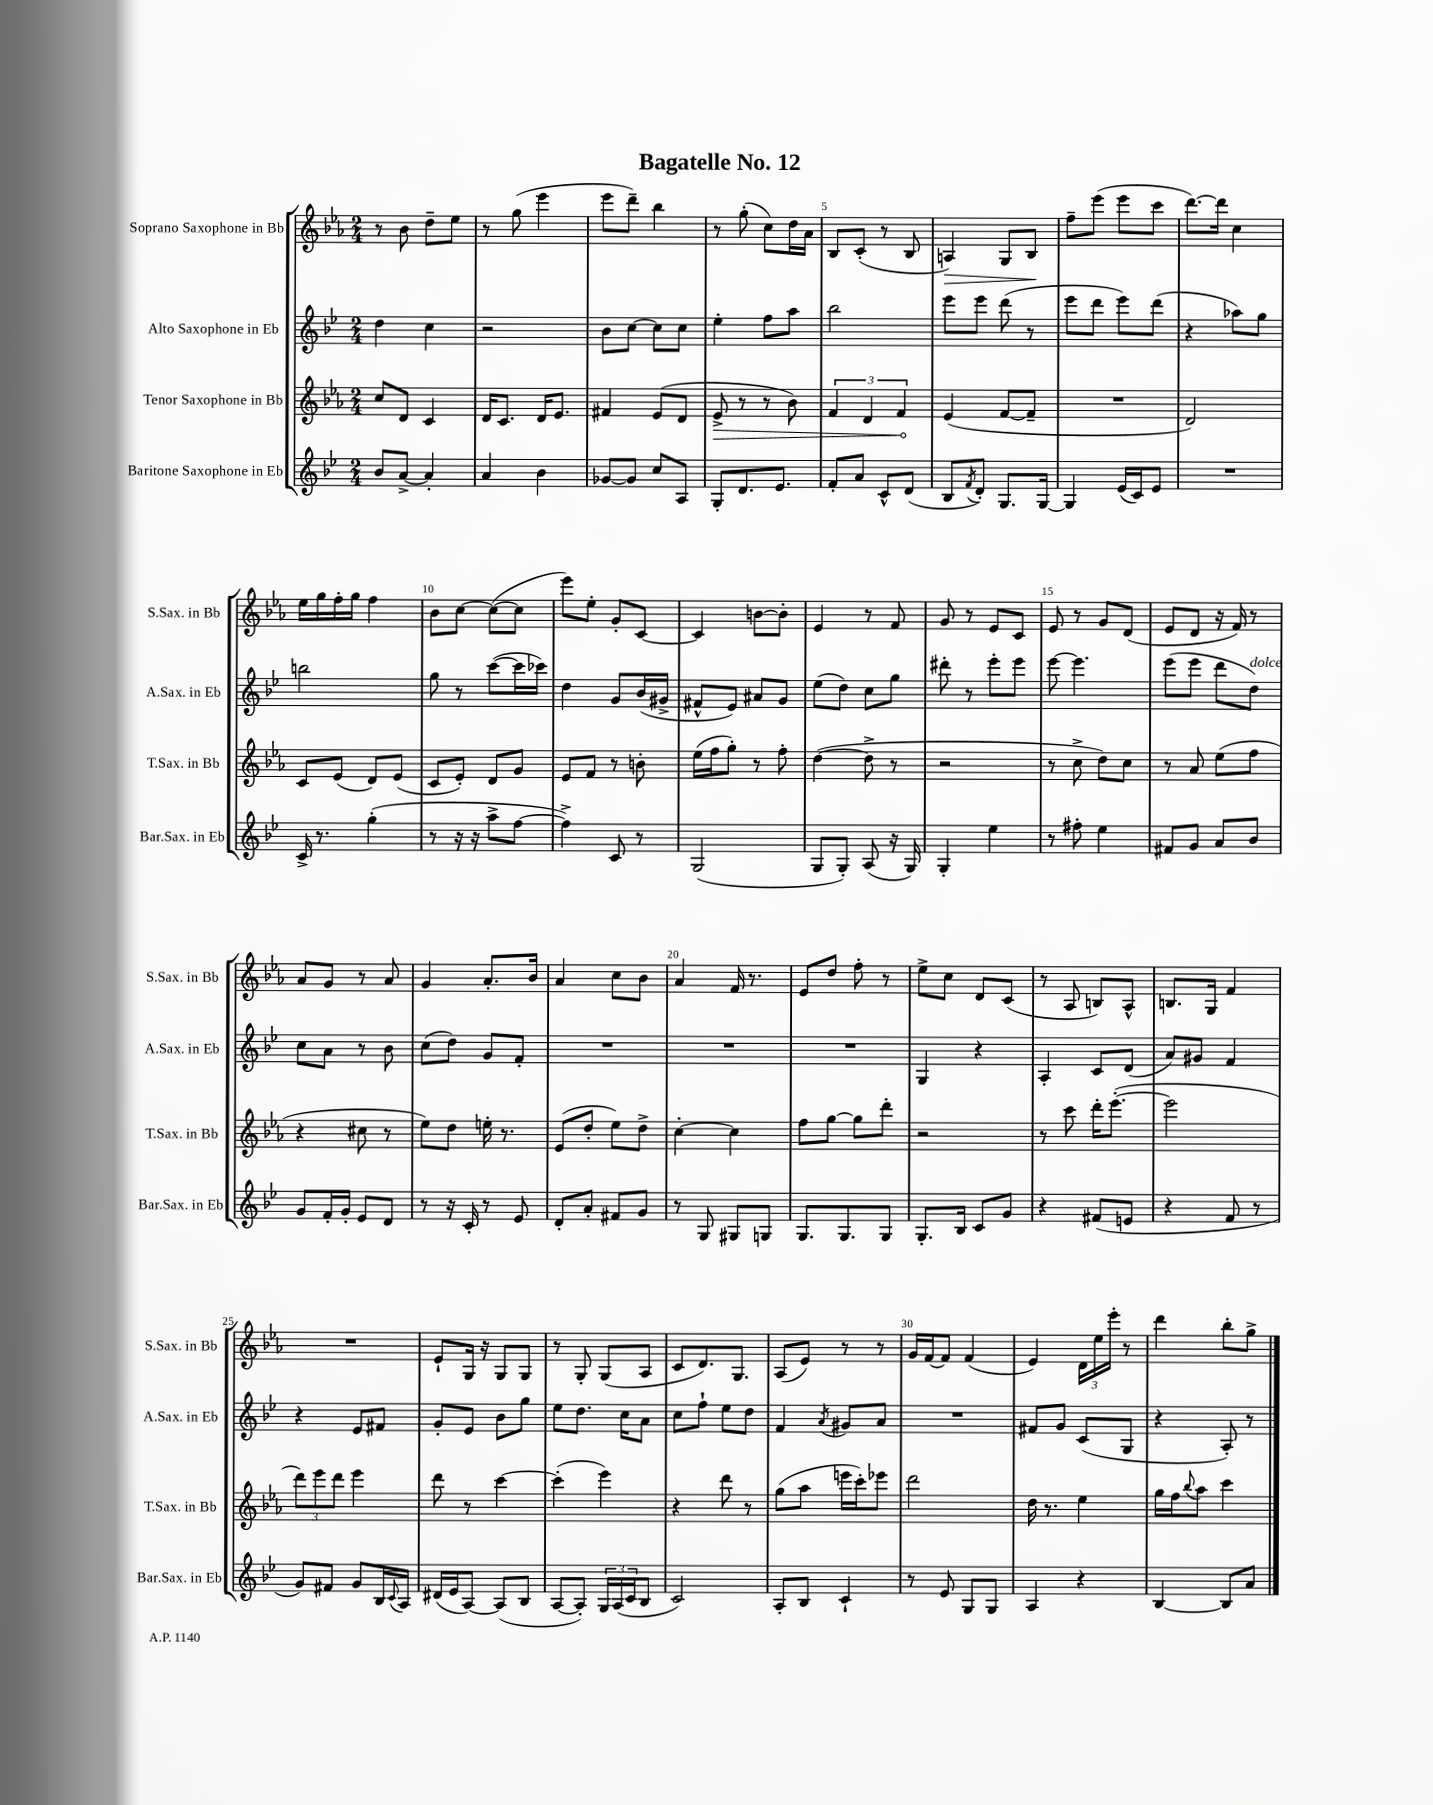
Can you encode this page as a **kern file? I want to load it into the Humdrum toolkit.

**kern	**kern	**kern	**kern
*staff4	*staff3	*staff2	*staff1
*clefG2	*clefG2	*clefG2	*clefG2
*k[b-e-]	*k[b-e-a-]	*k[b-e-]	*k[b-e-a-]
*M2/4	*M2/4	*M2/4	*M2/4
8b-/L	8cc/L	4dd\	8r
[8a^/J	8d/J	.	8b-\
4a'/]	4c/	4cc\	8dd~\L
.	.	.	8ee-\J
=	=	=	=
4a/	16d/LK	2r	8r
.	8.c/J	.	.
.	.	.	(8gg\
4b-\	16d/LK	.	4eee-\
.	8.e-/J	.	.
=	=	=	=
[8g-/L	4f#/	8b-\L	8eee-\L
8g-/]J	.	[8cc\J	8ddd~\J)
8cc/L	(8e-/L	8cc\]L	4bb-\
8A/J	8d/J	8cc\J	.
=	=	=	=
8G'/L	8e-^/	4ee-'\	8r
8.d/	8r	.	(8gg'\
.	8r	8ff\L	8cc\L)
8.e-/J	.	.	.
.	8b-\)	8aa\J	16dd\L
.	.	.	16a-\JJ
=	=	=	=
8f'/L	6f/	2bb-\	8B-/L
8a/J	.	.	(8c'/J
.	6d/	.	.
8c^^/L	.	.	8r
.	6f/	.	.
(8d/J	.	.	8B-/
=	=	=	=
8B-/L	(4e-/	8eee-\L	4A/)
8qf/	.	.	.
8d'/J)	.	8eee-\J	.
8.G/L	[8f/L	(8ddd\	8G/L
.	8f~/]J	8r	8B-/J
[16G/Jk	.	.	.
=	=	=	=
4G/]	2r	8eee-\L	8ff~\L
.	.	8ddd\J	(8eee-\J
(16e-/LL	.	8eee-\L)	8eee-\L
16c/J)	.	.	.
8e-/J	.	(8ddd\J	8ccc\J
=	=	=	=
2r	2d/)	4r	[8.ddd\L)
.	.	.	16ddd\]Jk
.	.	8aa-\L)	4cc\
.	.	8gg\J	.
=	=	=	=
16c^/	8c/L	2bb\	16ee-\LL
8.r	.	.	16gg\
.	(8e-/J	.	16ff'\
.	.	.	16gg\JJ
(4gg'\	8d/L)	.	4ff\
.	(8e-/J	.	.
=	=	=	=
8r	8c/L	8gg\	8b-\L
16r	8e-'/J)	8r	[8cc\J
16r	.	.	.
8aa^\L	8d/L	([8ccc\L	(8cc\_L
[8ff\J	8g/J	16ccc\]L	8cc\]J
.	.	16ccc-\JJ)	.
=	=	=	=
4ff^\])	8e-/L	4dd\	8eee-\L)
.	8f/J	.	8ee-'\J
8c/	8r	8g/L	8g'/L
8r	8b'\	(16b-/L	[8c/J
.	.	16g#^/JJ	.
=	=	=	=
(2G/	(16ee-\LL	8f#^^/L	4c/]
.	16ff\J	.	.
.	8gg'\J)	8e-/J)	.
.	8r	8a#/L	[8b\L
.	8ff'\	8g/J	8b'\]J
=	=	=	=
8G/L	([4dd\	(8ee-\L	4e-/
8G'/J)	.	8dd\J)	.
(8A/	8dd^\]	8cc\L	8r
16r	8r	8gg\J	8f/
16G/)	.	.	.
=	=	=	=
4G'/	2r	8ddd#'\	8g/
.	.	8r	8r
4ee-\	.	8eee-'\L	8e-/L
.	.	8eee-\J	8c/J
=	=	=	=
8r	8r	[8eee-\	8e-/
8ff#'\	8cc^\	4.eee-\]	8r
4ee-\	8dd\L)	.	8g/L
.	8cc\J	.	(8d/J
=	=	=	=
8f#/L	8r	(8eee-\L	8e-/L
8g/J	8a-/	8eee-\J	8d/J
8a/L	(8ee-\L	8ddd\L	16r
.	.	.	16f/)
8b-/J	8ff\J	8dd\J)	8r
=	=	=	=
8g/L	4r	8cc\L	8a-/L
16f'/L	.	8a\J	8g/J
16g'/JJ	.	.	.
8e-/L	8cc#\	8r	8r
8d/J	8r	8b-\	8a-/
=	=	=	=
8r	8ee-\L)	(8cc\L	4g/
16r	8dd\J	8dd\J)	.
16c'/	.	.	.
8r	16ee'\	8g/L	8.a-'/L
.	8.r	.	.
8e-/	.	8f'/J	.
.	.	.	16b-/Jk
=	=	=	=
8d'/L	(8e-/L	2r	4a-/
8a'/J	8dd'/J	.	.
8f#/L	8ee-\L)	.	8cc\L
8g/J	8dd^\J	.	8b-\J
=	=	=	=
8r	[4cc'\	2r	4a-/
8G/	.	.	.
8G#/L	4cc\]	.	16f/
.	.	.	8.r
8G/J	.	.	.
=	=	=	=
8.G/L	8ff\L	2r	8e-/L
.	[8gg\J	.	8dd/J
8.G/	.	.	.
.	8gg\]L	.	8ff'\
8G/J	8ddd'\J	.	8r
=	=	=	=
8.G'/L	2r	4G/	8ee-^\L
.	.	.	8cc\J
16B-/Jk	.	.	.
8c/L	.	4r	8d/L
8g/J	.	.	(8c/J
=	=	=	=
4r	8r	4A'/	8r
.	8ccc\	.	8A-/
(8f#/L	16ddd'\LK	8c/L	8B/L)
.	([8.eee-'\J	.	.
8e/J	.	(8d/J	8A-^^/J
=	=	=	=
4r	2eee-\]	8a/L)	8.B/L
.	.	8g#/J	.
.	.	.	16G/Jk
8f/	.	4f/	4f/
8r	.	.	.
=	=	=	=
8g/L)	12ddd\L)	4r	2r
.	12eee-\	.	.
8f#/J	.	.	.
.	12ddd\J	.	.
8g/L	4eee-\	8e-/L	.
16B-/L	.	8f#/J	.
8qqc/	.	.	.
16A/JJ	.	.	.
=	=	=	=
(16d#/LL	8ddd\	8g'/L	8e-`/L
16e-/J	.	.	.
[8A/J)	8r	8e-/J	16G/Jk
.	.	.	16r
(8A/]L	[4ccc\	8b-\L	8G/L
8B-/J	.	8gg\J	8G/J
=	=	=	=
[8A/L	(4ccc'\]	8ee-\L	8r
8A'/]J)	.	8.dd\J	8G'/
24G/LL	4eee-\)	.	(8G/L
(24A/	.	.	.
.	.	16cc\LK	.
24c/J	.	.	.
8B-/J	.	8a\J	8A-/J
=	=	=	=
2c/)	4r	8cc\L	8c/L
.	.	8ff`\J	8.d/)
.	8ddd\	8ee-\L	.
.	.	.	8.G/J
.	8r	8dd\J	.
=	=	=	=
8A'/L	(8gg\L	4f/	(8A-/L
8B-/J	8aa-\J	.	8e-/J)
.	.	8qa/	.
4c`/	16eee\LL	8g#/L	8r
.	16ccc'\J)	.	.
.	8eee-\J	8a/J	8r
=	=	=	=
8r	2ddd\	2r	16g/LL
.	.	.	[16f/J
8e-/	.	.	8f/]J
8G/L	.	.	(4f/
8G/J	.	.	.
=	=	=	=
4A/	16dd\	8f#/L	4e-/)
.	8.r	.	.
.	.	8g/J	.
4r	4ee-\	(8c/L	24d\LL
.	.	.	24ee-\
.	.	.	24eee-'\JJ
.	.	8G/J	8r
=	=	=	=
[4B-/	16gg\LL	4r	4ddd\
.	16ff\J	.	.
.	8qqbb-/	.	.
.	8aa-\J	.	.
8B-/]L	4ccc\	8A'/)	8bb-'\L
8a/J	.	8r	8gg^\J
==	==	==	==
*-	*-	*-	*-
